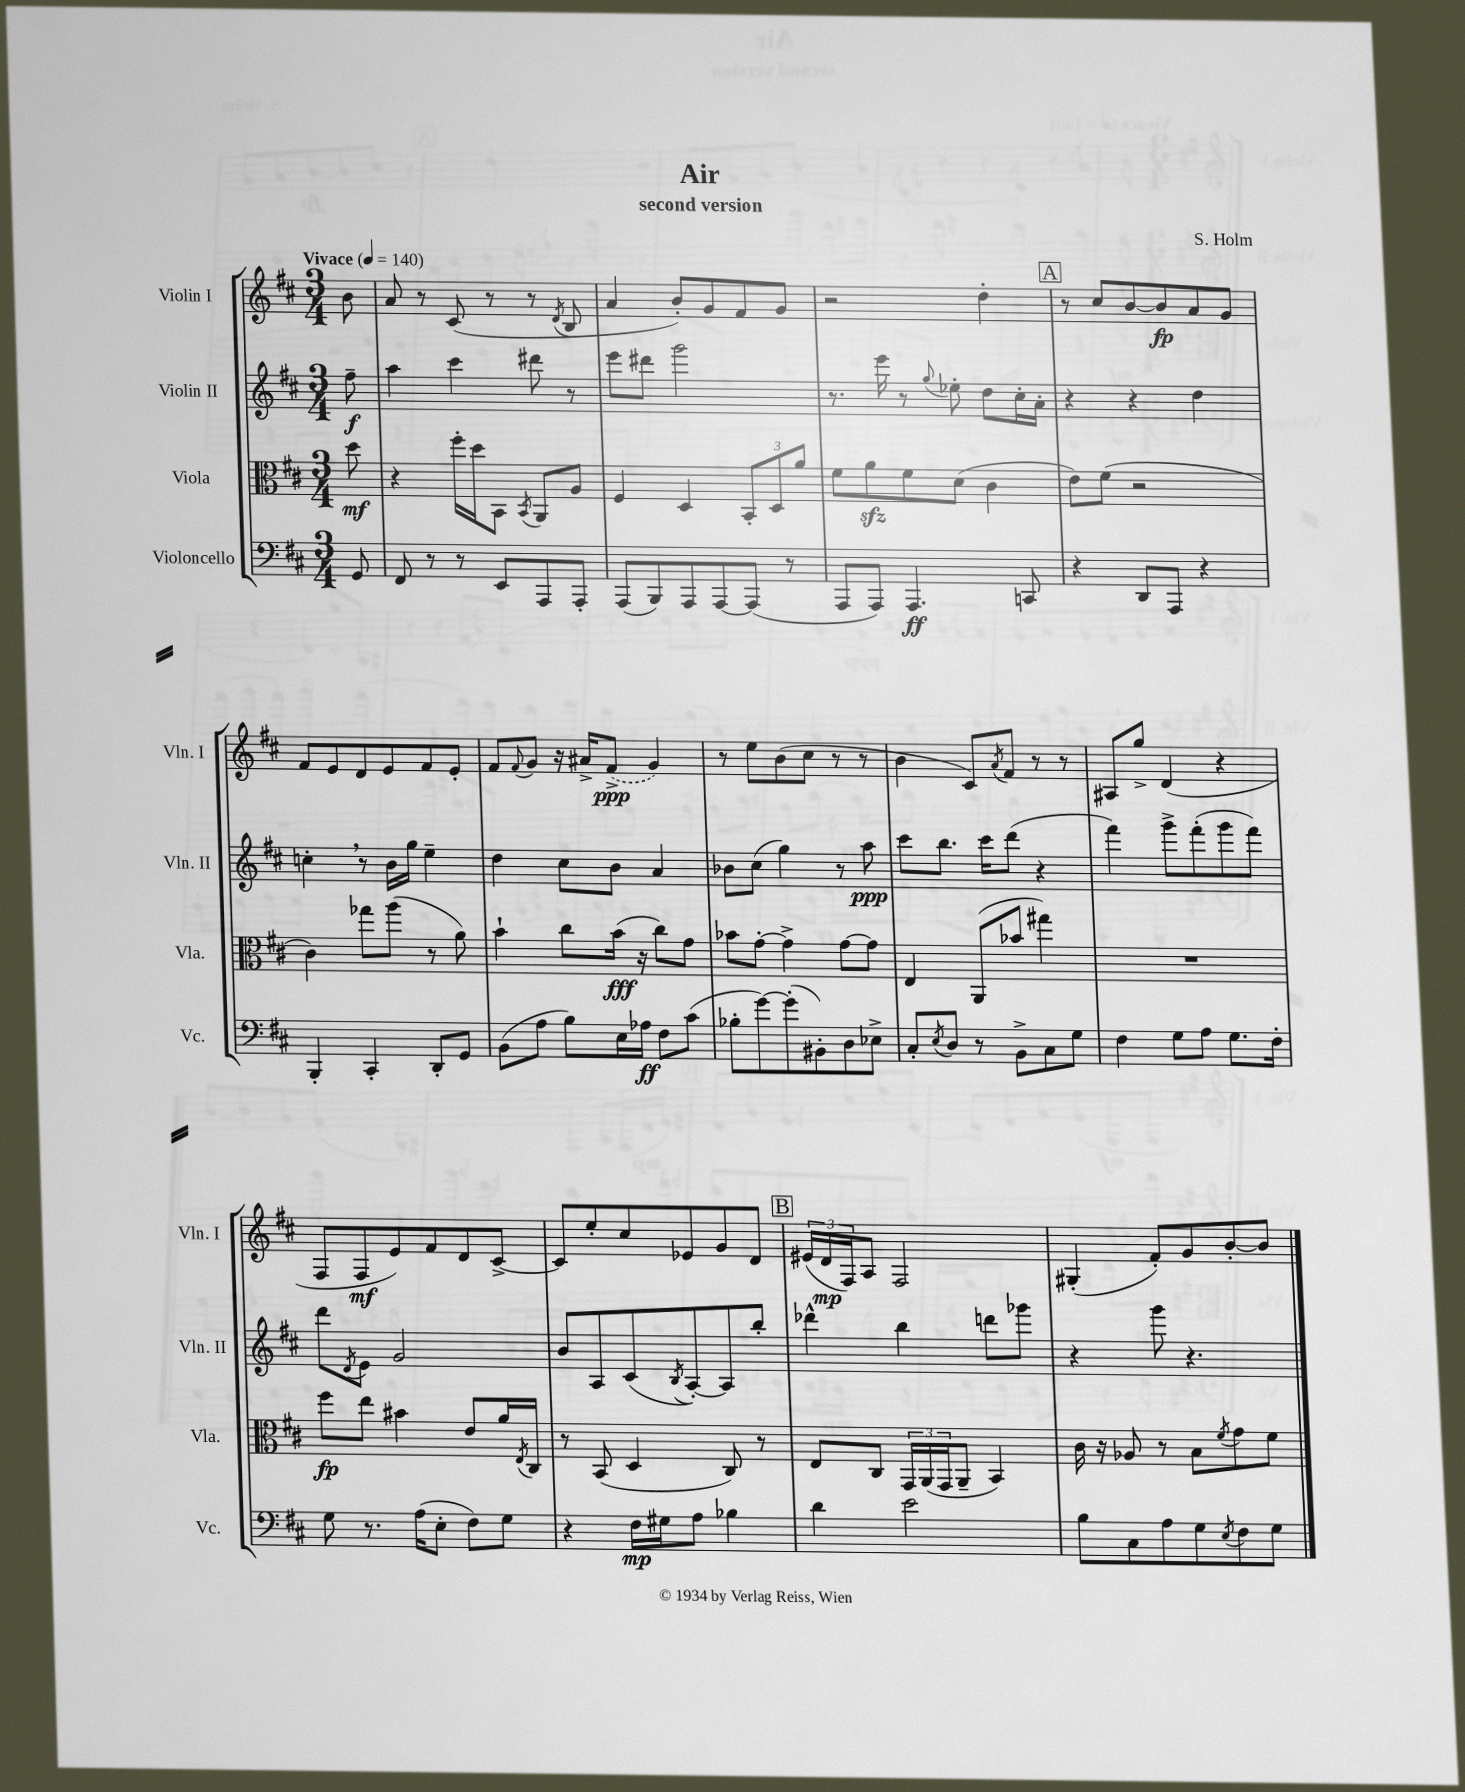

**kern	**dynam	**kern	**dynam	**kern	**dynam	**kern	**dynam
*part4	*part4	*part3	*part3	*part2	*part2	*part1	*part1
*staff4	*staff4	*staff3	*staff3	*staff2	*staff2	*staff1	*staff1
*I"Violoncello	*	*I"Viola	*	*I"Violin II	*	*I"Violin I	*
*I'Vc.	*	*I'Vla.	*	*I'Vln. II	*	*I'Vln. I	*
*clefF4	*	*clefC3	*	*clefG2	*	*clefG2	*
*k[f#c#]	*	*k[f#c#]	*	*k[f#c#]	*	*k[f#c#]	*
*M3/4	*	*M3/4	*	*M3/4	*	*M3/4	*
*MM140	*	*MM140	*	*MM140	*	*MM140	*
=	=	=	=	=	=	=	=
!	!	!	!	!	!	!LO:TX:a:B:t=Vivace	!
8GG/	.	8dd\	mf	8ff#~\	f	8b\	.
=1	=1	=1	=1	=1	=1	=1	=1
8FF#/	.	4r	.	4aa\	.	8a/	.
8r	.	.	.	.	.	8r	.
8r	.	16ff#'\LL	.	4ccc#\	.	(8c#/	.
.	.	16dd\J	.	.	.	.	.
8EE/L	.	8BB\J	.	.	.	8r	.
.	.	8qBB/	.	.	.	.	.
8AAA/	.	8AA/L	.	8ddd#X\	.	8r	.
.	.	.	.	.	.	8qd/	.
8AAA'/J	.	8A/J	.	8r	.	8B/	.
=2	=2	=2	=2	=2	=2	=2	=2
(8AAA/L	.	4F#/	.	8eee\L	.	4a/	.
8BBB/)	.	.	.	8ddd#X\J	.	.	.
8AAA/	.	4D/	.	2ggg\	.	8b'/L)	.
[8AAA/	.	.	.	.	.	8g/	.
(8AAA/J]	.	12BB'/L	.	.	.	8f#/	.
.	.	12D/	.	.	.	.	.
8r	.	.	.	.	.	8g/J	.
.	.	12a/J	.	.	.	.	.
=3	=3	=3	=3	=3	=3	=3	=3
8AAA/L	.	8f#\L	.	8.r	.	2r	.
8AAA/J)	.	8azz\	.	.	.	.	.
.	.	.	.	16eee\	.	.	.
4.AAA/	ff	8f#\	.	8r	.	.	.
.	.	.	.	8qqgg/	.	.	.
.	.	(8d\J	.	8ee-X'\	.	.	.
.	.	4c#\	.	8dd\L	.	4dd'\	.
8CCn/	.	.	.	16cc#'\L	.	.	.
.	.	.	.	16a'\JJ	.	.	.
!!LO:REH:place=s1:t=A
=4	=4	=4	=4	=4	=4	=4	=4
4r	.	8e\L)	.	4r	.	8r	.
.	.	(8f#\J	.	.	.	8cc#/L	.
8DD/L	.	2r	.	4r	.	[8b/	.
8AAA/J	.	.	.	.	.	8b/]	fp
4r	.	.	.	4dd\	.	8a/	.
.	.	.	.	.	.	8g/J	.
!!LO:LB:g=z
=5	=5	=5	=5	=5	=5	=5	=5
4BBB'/	.	4c#\)	.	4ccn',\	.	8f#/L	.
.	.	.	.	.	.	8e/	.
4CC#'/	.	8gg-X\L	.	8r	.	8d/	.
.	.	(8aa\J	.	16b\LL	.	8e/	.
.	.	.	.	16gg\JJ	.	.	.
8DD'/L	.	8r	.	4ee~\	.	8f#/	.
8GG/J	.	8a\)	.	.	.	8e'/J	.
=6	=6	=6	=6	=6	=6	=6	=6
(8BB\L	.	4b`\	.	4dd\	.	8f#/L	.
.	.	.	.	.	.	8qqf#/	.
8A\J	.	.	.	.	.	8g/J	.
8B\L)	.	8cc#\L	.	8cc#\L	.	16r	.
.	.	.	.	.	.	16a#X^/KL	.
16E\L	.	(16b\Jk	fff	8b\J	.	(8f#^/J	ppp
16A-X\JJ	ff	16r	.	.	.	.	.
8F#\L	.	8cc#\L)	.	4a/	.	4g/)	.
(8c#\J	.	8g\J	.	.	.	.	.
=7	=7	=7	=7	=7	=7	=7	=7
8B-X'\L	.	8b-X\L	.	8b-X\L	.	8r	.
[8g\)	.	[8g'\J	.	(8cc#\J	.	8ee\L	.
(8g'\]	.	4g^\]	.	4gg\)	.	(8b\	.
8BB#X'\)	.	.	.	.	.	8cc#\J	.
8D\	.	[8g\L	.	8r	.	8r	.
8E-X^\J	.	8g\J]	.	8aa\	ppp	8r	.
=8	=8	=8	=8	=8	=8	=8	=8
8C#'/L	.	4E/	.	8ccc#\L	.	4b\	.
8qE/	.	.	.	.	.	.	.
8D/J	.	.	.	8.bb\J	.	.	.
8r	.	(8AA/L	.	.	.	8c#/L)	.
.	.	.	.	16ccc#\KL	.	.	.
.	.	.	.	.	.	8qa/	.
8BB^\L	.	8b-X/J	.	(8ddd\J	.	8f#/J	.
8C#\	.	4gg#X\)	.	4r	.	8r	.
8G\J	.	.	.	.	.	8r	.
=9	=9	=9	=9	=9	=9	=9	=9
4F#\	.	2.r	.	4fff#\)	.	8A#X/L	.
.	.	.	.	.	.	8gg^/J	.
8G\L	.	.	.	8ggg^\L	.	(4d/	.
8A\J	.	.	.	(8fff#'\	.	.	.
8.G\L	.	.	.	8ggg\	.	4r	.
.	.	.	.	8fff#\J)	.	.	.
16F#'\Jk	.	.	.	.	.	.	.
!!LO:LB:g=z
=10	=10	=10	=10	=10	=10	=10	=10
8G\	.	8ff#\L	fp	8ddd\L	.	8F#/L	.
.	.	.	.	8qd/	.	.	.
8.r	.	8ee\J	.	8e\J	.	8F#/	mf
.	.	4b#X\	.	2g/	.	8e/)	.
(16A\KL	.	.	.	.	.	.	.
8E'\J	.	.	.	.	.	8f#/	.
8F#\L)	.	8e/L	.	.	.	8d/	.
8G\J	.	16a/L	.	.	.	[8c#^/J	.
.	.	8qE/	.	.	.	.	.
.	.	16C#/JJ	.	.	.	.	.
=11	=11	=11	=11	=11	=11	=11	=11
4r	.	8r	.	8b/L	.	8c#/L]	.
.	.	(8BB/	.	8A/	.	8ee'/	.
16F#\LL	mp	4D/	.	(8c#/	.	8cc#/	.
16G#X\J	.	.	.	.	.	.	.
.	.	.	.	8qB/	.	.	.
8A\J	.	.	.	[8A'/)	.	8e-X/	.
4B-X\	.	8C#/)	.	8A/]	.	8g/	.
.	.	8r	.	8bb'/J	.	8d/J	.
!!LO:REH:place=s1:t=B
=12	=12	=12	=12	=12	=12	=12	=12
4d\	.	8E/L	.	4ddd-X^^\	.	(24e#X/LL	.
.	.	.	.	.	.	24d/	mp
.	.	.	.	.	.	24F#/J)	.
.	.	8C#/J	.	.	.	8A/J	.
2e\	.	24GG/LL	.	4bb\	.	2F#/	.
.	.	(24AA/	.	.	.	.	.
.	.	24GG/J	.	.	.	.	.
.	.	8AA~/J	.	.	.	.	.
.	.	4BB/)	.	8dddn\L	.	.	.
.	.	.	.	8ggg-X\J	.	.	.
=13	=13	=13	=13	=13	=13	=13	=13
8B\L	.	16c#\	.	4r	.	(4G#X'/	.
.	.	16r	.	.	.	.	.
8C#\	.	8A-X/	.	.	.	.	.
8A\	.	8r	.	8ggg\	.	8f#'/L)	.
8G\	.	8B\L	.	4.r	.	8g/	.
8qE/	.	8qf#/	.	.	.	.	.
8F#\	.	8g\	.	.	.	[8b'/	.
8G\J	.	8f#\J	.	.	.	8b/J]	.
==	==	==	==	==	==	==	==
*-	*-	*-	*-	*-	*-	*-	*-
